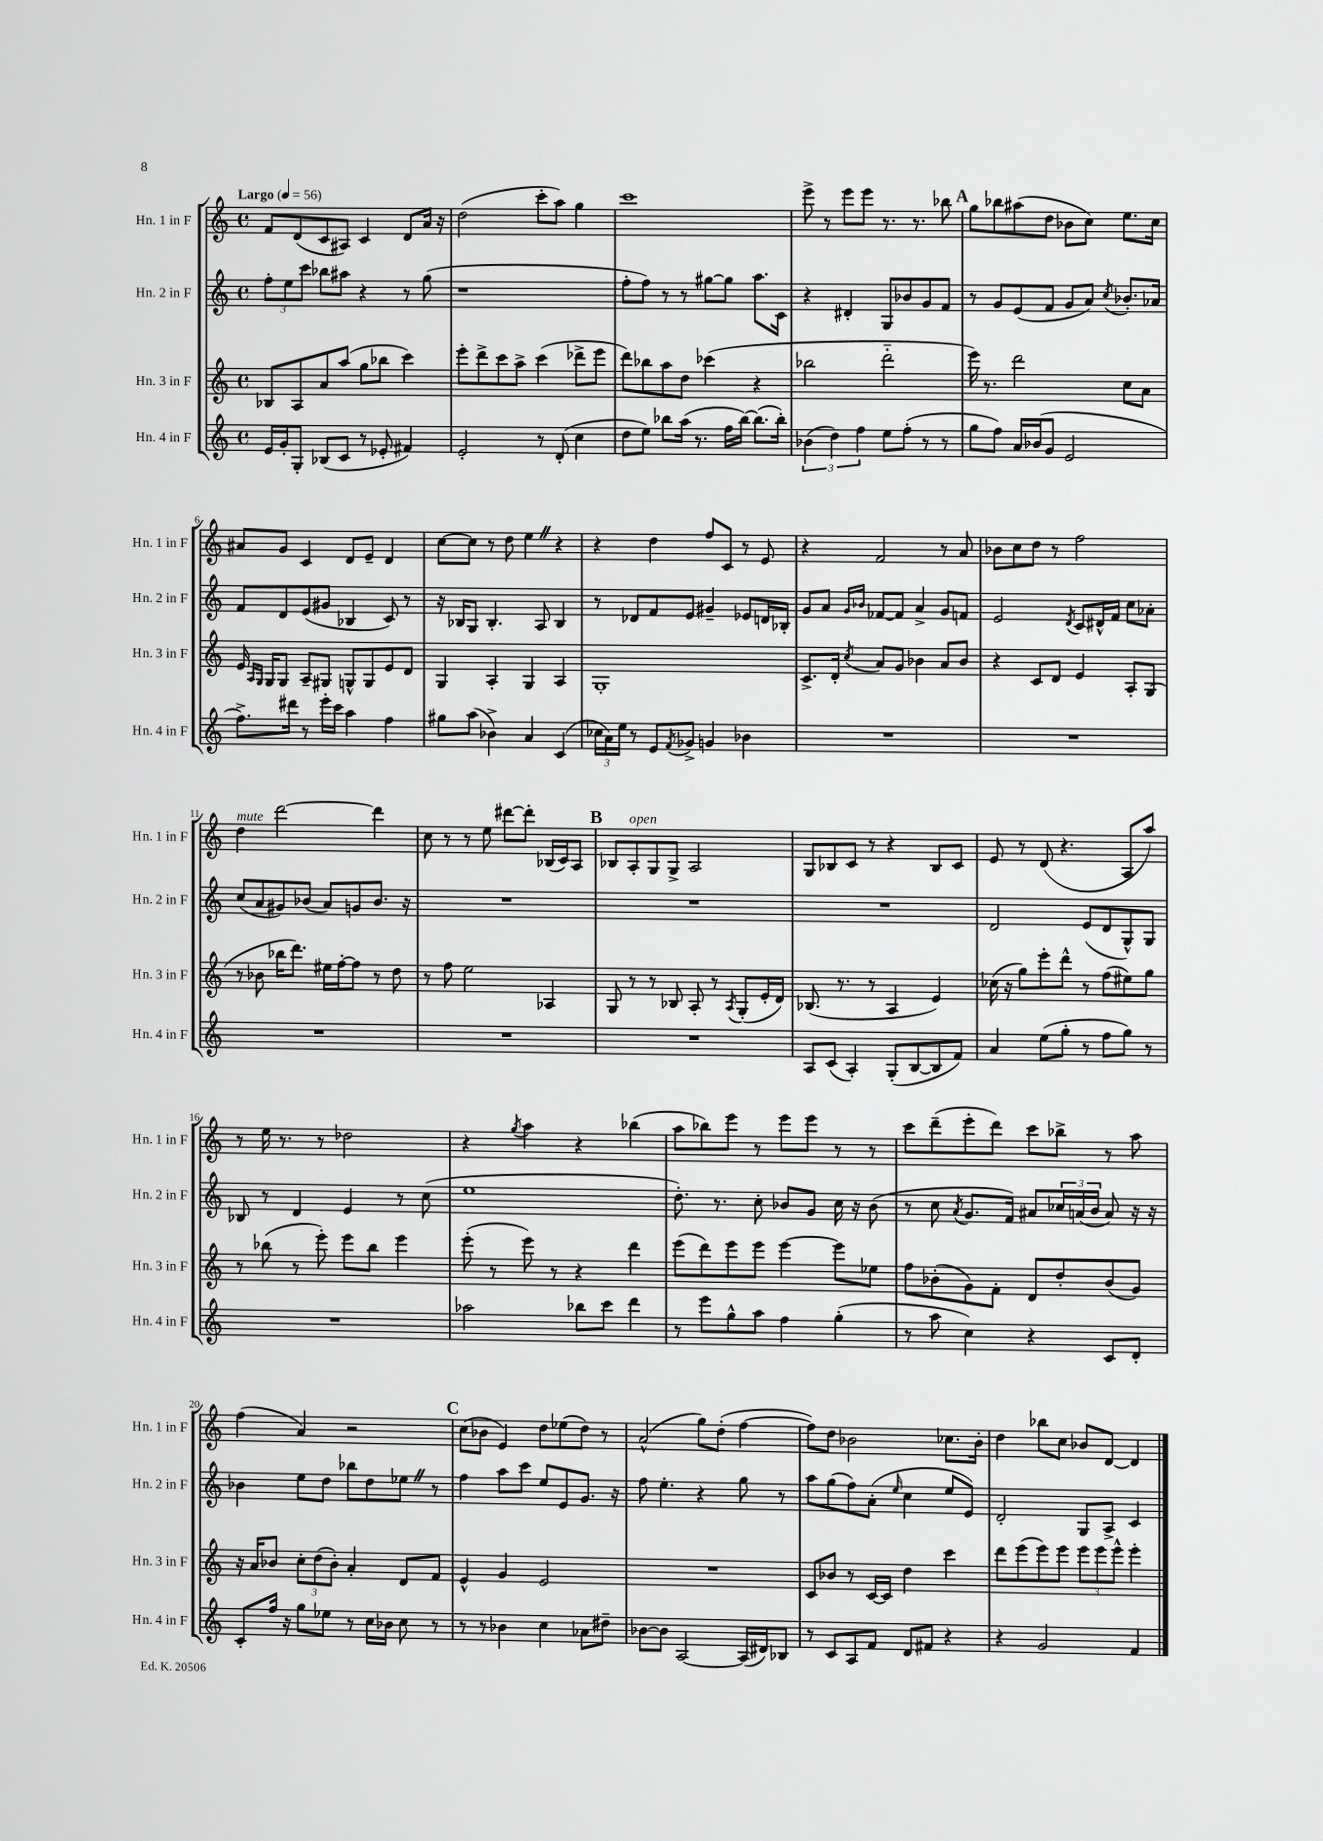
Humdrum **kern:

**kern	**kern	**kern	**kern
*part4	*part3	*part2	*part1
*staff4	*staff3	*staff2	*staff1
*I"Hn. 4 in F	*I"Hn. 3 in F	*I"Hn. 2 in F	*I"Hn. 1 in F
*I'Hn. 4 in F	*I'Hn. 3 in F	*I'Hn. 2 in F	*I'Hn. 1 in F
*clefG2	*clefG2	*clefG2	*clefG2
*k[]	*k[]	*k[]	*k[]
*M4/4	*M4/4	*M4/4	*M4/4
*met(c)	*met(c)	*met(c)	*met(c)
*MM56	*MM56	*MM56	*MM56
=1	=1	=1	=1
!	!	!	!LO:TX:a:B:t=Largo
16e/LL	8B-X/L	12ff'\L	8f/L
16g'/J	.	.	.
.	.	12ee\	.
8G'/J	8A/	.	(8d/
.	.	12ccc\J	.
(8B-X/L	8a/	8bb-X\L	8c/
8c/J	(8aa/J	8aa#X\J	8A#X/J)
8r	8gg\L	4r	4c/
8e-X'/	8bb-X\J	.	.
4f#X/)	4ccc\)	8r	8d/L
.	.	(8gg\	16a/Jk
.	.	.	16r
=2	=2	=2	=2
2e'/	8eee'\L	1r	(2dd\
.	8ddd^\	.	.
.	8ccc\	.	.
.	8aa^\J	.	.
8r	(4ccc\	.	8ccc'\L
(8d'/	.	.	8aa\J)
4cc\	8ddd-X^\L	.	4gg\
.	8eee\J	.	.
=3	=3	=3	=3
8dd\L	8ddd\L)	8ff'\L	1ccc
8ee\J)	8bb-X\	8ff\J)	.
8bb-X\L	8aa\	8r	.
(16aa\Jk	8dd\J	8r	.
8.r	.	.	.
.	(4ccc-X\	[8gg#X\L	.
16ff\LL	.	8gg#\J]	.
[16bb-\JJ)	.	.	.
(8.bb-\L]	4r	8.aa\L	.
16bb-'\Jk)	.	16c\Jk	.
=4	=4	=4	=4
(6b-X\	2bb-X\	4r	8eee^\
.	.	.	8r
6dd\)	.	.	.
.	.	4d#X'/	8eee\L
6ff\	.	.	.
.	.	.	8eee\J
8ee\L	2ddd\	8G/L	8.r
(8ff'\J	.	8b-X/	.
.	.	.	8.r
8r	.	8g/	.
8r	.	8f/J	8bb-X\
!!LO:REH:place=s1:t=A
=5	=5	=5	=5
8gg\L	16eee\)	8r	8gg\L
.	8.r	.	.
8ff\J)	.	8g/L	8bb-X\
16a/LL	2ddd\	(8e/	(8aa#X\
(16b-X/J	.	.	.
8g/J	.	8f/J	8dd\J
2e/	.	8g/L	8b-X\L
.	.	8a/J)	8cc\J)
.	.	8qcc/	.
.	8cc\L	8.b-X'/L	8.ee\L
.	8a\J	.	.
.	.	16a-X/Jk	16cc\Jk
!!LO:LB:g=z
=6	=6	=6	=6
8.ff^\L)	16e/	8f/L	8a#X/L
.	16qqA/LL	.	.
.	16qqG/JJ	.	.
.	16G/KL	.	.
.	8G/J	8d/	8g/J
16ddd#X\Jk	.	.	.
8r	8A~/L	(8e/	4c/
16eee'\LL	8G#X/J	8g#X/J	.
16ccc\JJ	.	.	.
4aa\	8Gn^^/L	4B-X/	8d/L
.	8G/	.	8e~/J
4ff\	8e/	8c/)	4d/
.	8d/J	8r	.
=7	=7	=7	=7
8gg#X\L	4G/	16r	[8cc\L
.	.	16B-X/KL	.
(8aa\J	.	8G/J	8cc\J]
4b-X^\)	4A'/	4.B-'/	8r
.	.	.	8dd\
4a/	4G/	.	4eeZ\
.	.	8A/	.
(4c/	4A/	4B-/	4r
=8	=8	=8	=8
24cc-X\LL	1G'	8r	4r
24a\)	.	.	.
24ee\JJ	.	.	.
8r	.	8d-X/L	.
8e/L	.	8f/	4dd\
8qf/	.	.	.
8g-X^/J	.	8e/J	.
4gn/	.	4g#X~/	8ff/L
.	.	.	8c/J
4b-X\	.	8e-X/L	8r
.	.	16dn/L	8e/
.	.	16B-X'/JJ	.
=9	=9	=9	=9
1r	8.c^/L	8g/L	4r
.	.	8a/J	.
.	16d'/Jk	.	.
.	.	16qqg/LL	.
.	8qcc/	16qqb-X/JJ	.
.	8a/L	[8f-X/L	2f/
.	8g/J	8f-/J]	.
.	4b-X\	4a^/	.
.	8a/L	8g/L	8r
.	8b-/J	8fn/J	8a/
=10	=10	=10	=10
1r	4r	2e/	8b-X\L
.	.	.	8cc\
.	8c/L	.	8dd\J
.	8d/J	.	8r
.	.	8qd/	.
.	4e/	8c/L	2ff\
.	.	16d#X^^/L	.
.	.	16f/JJ	.
.	8A'/L	8cc\L	.
.	(8G/J	8a-X'\J	.
!!LO:LB:g=z
=11	=11	=11	=11
!	!	!	!LO:TX:a:i:t=mute
1r	8r	(8cc/L	4dd\
.	8b-X\	8a/	.
.	16bb-X\KL	8g#X/)	[2ddd\
.	8.ddd\J)	.	.
.	.	(8b-X/J	.
.	16ee#X\LL	8a/L)	.
.	[16ff'\J	.	.
.	8ff\J]	8gn/	.
.	8r	8.b-/J	4ddd\]
.	8dd\	.	.
.	.	16r	.
=12	=12	=12	=12
1r	8r	1r	8cc\
.	8ff\	.	8r
.	2ee\	.	8r
.	.	.	8ee\
.	.	.	[8ddd#X\L
.	.	.	8ddd#'\J]
.	4A-X/	.	(16B-X/LL
.	.	.	16c/J)
.	.	.	8A/J
!!LO:REH:place=s1:t=B
=13	=13	=13	=13
1r	8G/	1r	8B-X/L
!	!	!	!LO:TX:a:i:t=open
.	8r	.	8A'/
.	8r	.	8G/
.	8B-X/	.	8G^/J
.	8A'/	.	2A/
.	8r	.	.
.	8qA/	.	.
.	(8G'/L	.	.
.	16e'/L	.	.
.	16d/JJ)	.	.
=14	=14	=14	=14
8A/L	(8.B-X/	1r	8G/L
(8c/J	.	.	8B-X/
.	8.r	.	.
4A'/)	.	.	8c/J
.	8r	.	8r
(8G'/L	4A/	.	4r
[8B/	.	.	.
8B/]	4e/)	.	8B-/L
8f/J)	.	.	8c/J
=15	=15	=15	=15
4a/	(16cc-X\	2d/	8e/
.	16r	.	.
.	8gg\L)	.	8r
(8ee\L	8eee'\	.	(8d/
8gg'\J	8ddd^^\J	.	4.r
8r	8r	(8e/L	.
8ff\L	(8ff\L	8d/	.
8gg\J)	8ee#X\)	8G^^/)	8A/L
8r	8gg\J	8G/J	8aa/J)
!!LO:LB:g=z
=16	=16	=16	=16
1r	8r	8B-X/	8r
.	(8bb-X\	8r	16ee\
.	.	.	8.r
.	8r	4d/	.
.	8eee'\)	.	8r
.	8eee\L	4e/	2dd-X\
.	8bb-\J	.	.
.	4eee\	8r	.
.	.	(8cc\	.
=17	=17	=17	=17
2aa-X\	(8eee'\	1ee	4r
.	8r	.	.
.	.	.	8qgg/
.	8eee\)	.	4aa\
.	8r	.	.
8bb-X\L	4r	.	4r
8ccc\J	.	.	.
4ddd\	4ddd\	.	(4bb-X\
=18	=18	=18	=18
8r	(8eee\L	8.dd'\)	8aa\L
8eee\L	8ddd\)	.	8bb-X\)
.	.	8.r	.
8gg^^\	8eee\	.	8eee\J
8aa\J	8eee\J	8cc'\	8r
4ff\	[4eee\	8b-X/L	8eee\L
.	.	8g/J	8eee\J
(4gg'\	8eee\L]	16cc\	8r
.	.	16r	.
.	8ee-X\J	(8b-\	8r
=19	=19	=19	=19
8r	8ff\L	8r	8ccc\L
8aa\	(8b-X'\	8cc\	(8ddd~\
.	.	8qa/	.
4cc\)	8g\)	8.g/L	8eee'\
.	8f'\J	.	8ddd\J)
.	.	16f/Jk)	.
4r	8d/L	8a#X/L	8ccc\L
.	8dd'/	24cc-X/L	8bb-X^\J
.	.	(24an/	.
.	.	24b/JJ	.
8c/L	(8b-/	8a/)	8r
8d'/J	8g/J)	16r	8aa\
.	.	16r	.
!!LO:LB:g=z
=20	=20	=20	=20
8c'/L	16r	4b-X\	(4ff\
.	16a/KL	.	.
16ff/Jk	8b-X/J	.	.
16r	.	.	.
8gg\L	12cc'\L	8ee\L	4a/)
.	(12dd\	.	.
8ee-X\J	.	8dd\J	.
.	12b-'\J)	.	.
8r	4a'/	8bb-X\L	2r
16cc\LL	.	8dd\	.
16b-X\JJ	.	.	.
8cc\	8d/L	8ee-XZ\J	.
8r	8f/J	8r	.
!!LO:REH:place=s1:t=C
=21	=21	=21	=21
8r	4e^^/	4ff\	(8cc\L
8r	.	.	8b-X\J
4b-X\	4g/	8aa\L	4e/)
.	.	8ccc\J	.
4cc\	2e/	8ee/L	8dd\L
.	.	8e/	(8ee-X\
8a-X\L	.	8.g/J	8dd\J)
8dd#X~\J	.	.	8r
.	.	16r	.
=22	=22	=22	=22
[8b-X\L	1r	8ff\	(2a^^/
8b-\J]	.	4.ee'\	.
[2A/	.	.	.
.	.	4r	8gg\L)
.	.	.	(8dd'\J
(16A/LL]	.	8gg\	[4ff\
16d#X/J)	.	.	.
8B-X/J	.	8r	.
=23	=23	=23	=23
8r	8c/L	8aa\L	8ff\L])
8c/L	8b-X/J	(8gg\	8dd\J
8A/	8r	8ff\)	2b-X\
8f/J	[16c/LL	(8a'\J	.
.	16c/JJ]	.	.
.	.	16qqee/	.
8d/L	4dd\	4cc\	.
8f#X/J	.	.	.
4r	4ccc\	8ee/L	8.cc-X\L
.	.	8e/J)	.
.	.	.	16b-'\Jk
=24	=24	=24	=24
4r	8ddd\L	2d'/	4dd\
.	(8eee\	.	.
2g/	8eee\)	.	8bb-X\L
.	8eee\J	.	8cc\J
.	12eee\L	8G/L	8b-X/L
.	12eee\	.	.
.	.	8A^/J	[8d/J
.	12eee^^\J	.	.
4f/	4eee'\	4c/	4d/]
==	==	==	==
*-	*-	*-	*-
